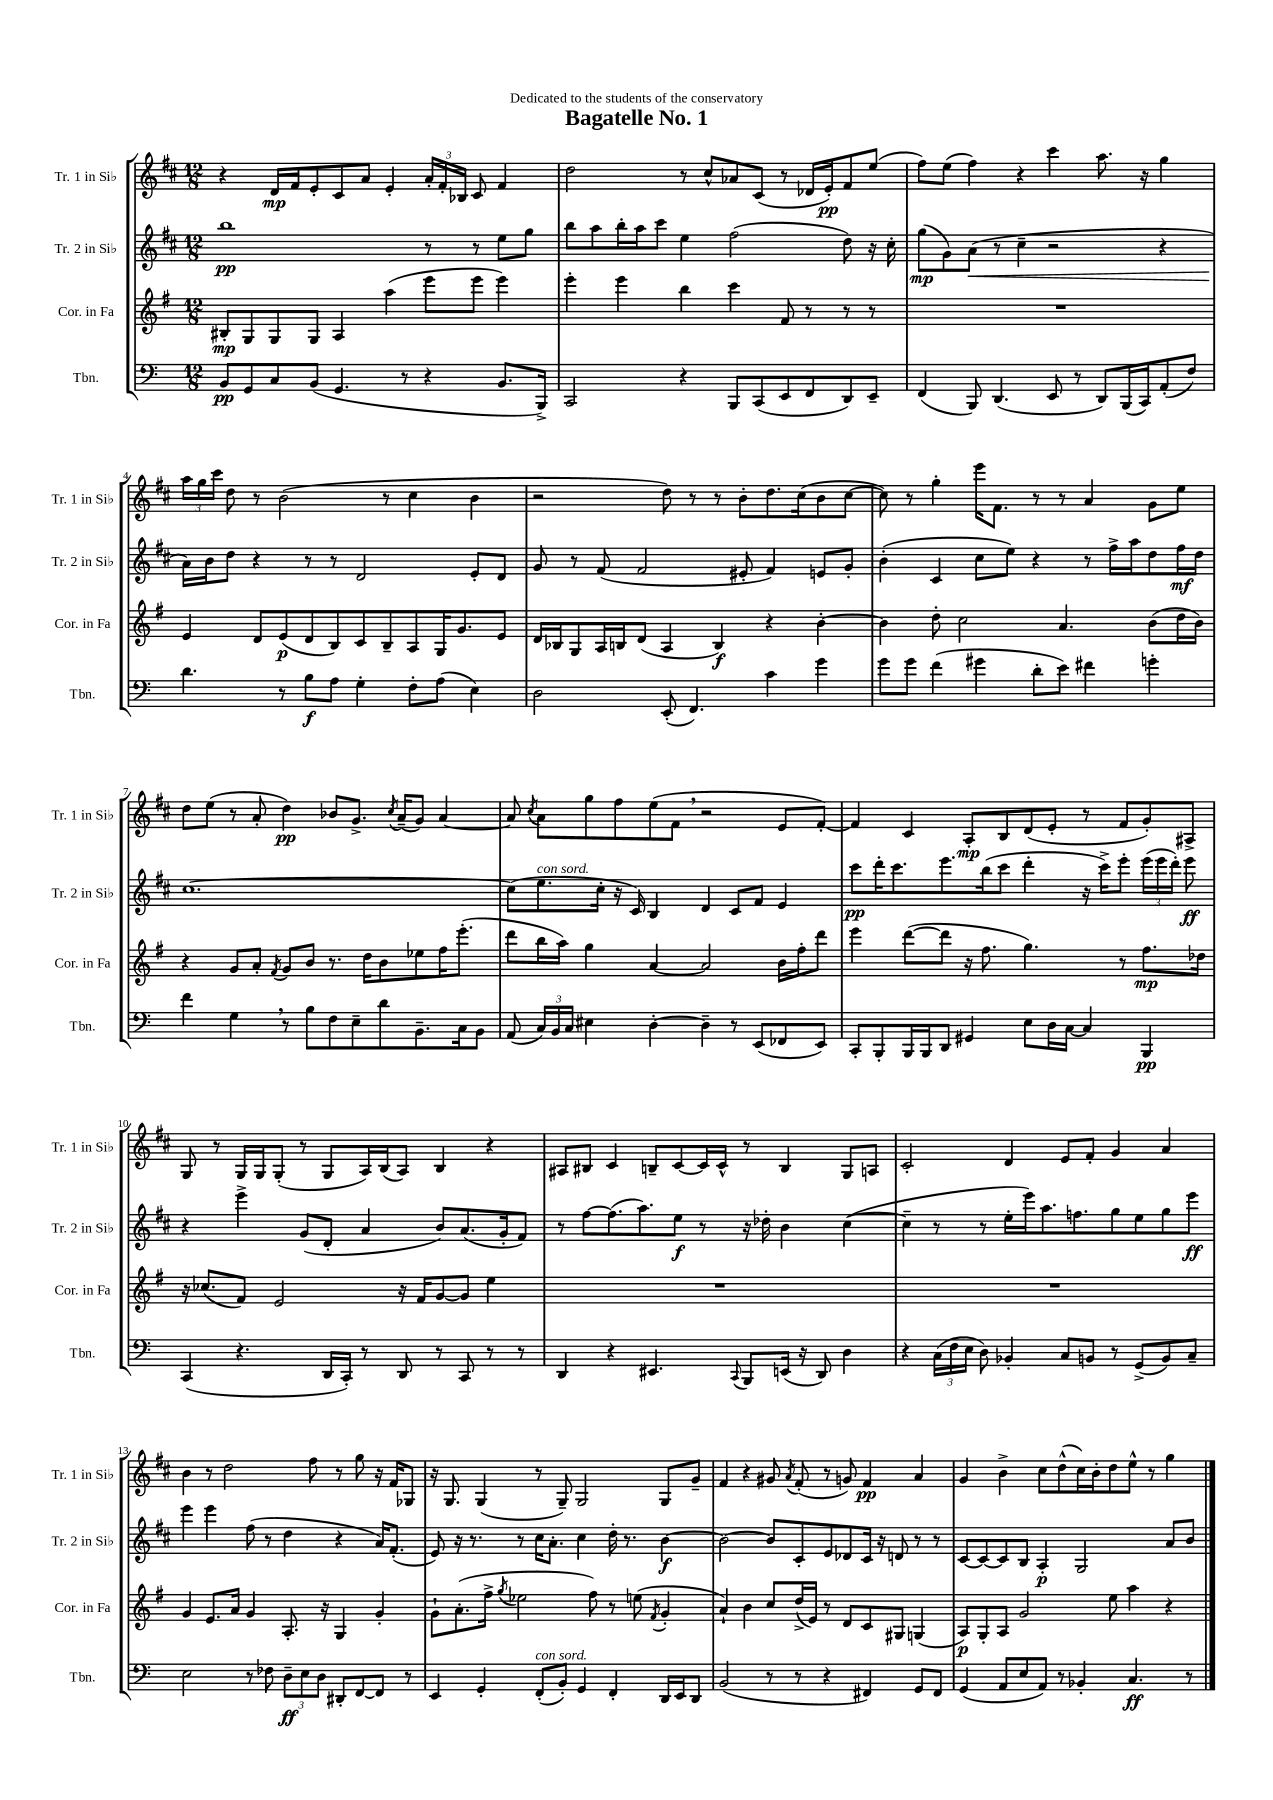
\header { title = "Bagatelle No. 1" dedication = "Dedicated to the students of the conservatory" }
<<
\new StaffGroup <<
\new Staff = "s0" \with { instrumentName = "Tr. 1 in Sib" shortInstrumentName = "Tr. 1 in Sib" } {
    \clef treble \key d \major \numericTimeSignature \time 12/8
    \autoBeamOff r4 d'16[\mp fis'16 e'8-. cis'8 a'8] e'4-. \tuplet 3/2 { a'16[-. fis'16-. bes16] } cis'8 fis'4 |
    d''2 r8 cis''8[-^ aes'8 cis'8]( r8 des'16[ e'16-.\pp) fis'8 e''8]( |
    fis''8[) e''8]( fis''4) r4 cis'''4 a''8. r16 g''4 |
    \tuplet 3/2 { a''16[ g''16 cis'''16] } d''8 r8 b'2( r8 cis''4 b'4 |
    r2 d''8) r8 r8 b'8[-. d''8. cis''16( b'8 cis''8]~ |
    cis''8) r8 g''4-. e'''16[ fis'8.] r8 r8 a'4 g'8[ e''8] |
    d''8[ e''8]( r8 a'8-. d''4\pp) bes'8[ g'8.]-> \acciaccatura { cis''8 } a'16[--( g'8]) a'4~ |
    a'8 \acciaccatura { cis''8 } a'8[ g''8 fis''8 e''8( fis'8] \breathe r2 e'8[ fis'8]~-.) |
    fis'4 cis'4 a8[-.\mp b8 d'8( e'8]-. r8 fis'8[ g'8-.) ais8]-> |
    g8 r8 g16[ g16 g8]-.( r8 g8[ a16) b16( a8]) b4 r4 |
    ais8[ bis8] cis'4 b8[-- cis'8~ cis'16 cis'16]-^ r8 b4 g8[ a8] |
    cis'2-. d'4 e'8[ fis'8]-. g'4 a'4 |
    b'4 r8 d''2 fis''8 r8 g''8 r16 fis'16[ ges8] |
    r16 g8. g4( r8 g8--) g2 g8[ g'8]-- |
    fis'4 r4 gis'8 \acciaccatura { a'8 } fis'8-.( r8 g'8) fis'4\pp a'4 |
    g'4 b'4-> cis''8[ d''8-^( cis''16) b'16-. d''8 e''8]-^ r8 g''4 \bar "|." |
}
\new Staff = "s1" \with { instrumentName = "Tr. 2 in Sib" shortInstrumentName = "Tr. 2 in Sib" } {
    \clef treble \key d \major \numericTimeSignature \time 12/8
    \autoBeamOff b''1\pp r8 r8 e''8[ g''8] |
    b''8[ a''8 b''16-. a''16 cis'''8] e''4 fis''2( d''8) r16 cis''16-. |
    g''8[\mp( g'8) a'8]\<( r8 cis''4-- r2 r4 |
    a'16[\!) b'16 d''8] r4 r8 r8 d'2 e'8[-. d'8] |
    g'8 r8 fis'8( fis'2 eis'8-. fis'4) e'8[ g'8]-. |
    b'4-.( cis'4 cis''8[ e''8]) r4 r8 fis''16[-> a''16 d''8 fis''16\mf d''16] |
    cis''1.~ |
    cis''8[( e''8.^\markup { \italic "con sord." } cis''16]-. r16 cis'16) b4 d'4 cis'8[ fis'8] e'4 |
    cis'''8[\pp d'''16-. cis'''8. e'''8. b''16( cis'''8] d'''4-. r16 cis'''16[->) e'''8]-. \tuplet 3/2 { e'''16[( e'''16 d'''16]-.) } e'''8\ff |
    r4 e'''4-> g'8[( d'8]-. a'4 b'8[) a'8.( g'16-. fis'8]) |
    r8 fis''8[~ fis''8.( a''8.) e''8]\f r8 r16 des''16-. b'4 cis''4~( |
    cis''4-- r8 r8 e''16[-. e'''16) a''8. f''8. g''8 e''8 g''8 e'''8]\ff |
    e'''4 e'''4 fis''8( r8 d''4 r4 a'16[) fis'8.]-.( |
    e'8) r16 r8. r8 cis''16[ a'8.]-. cis''4 d''16-. r8. b'4~\f |
    b'2~ b'8[ cis'8-. e'8 des'8 cis'16] r16 d'8 r8 r8 |
    cis'8[~ cis'8~ cis'8 b8] a4-.\p g2 a'8[ b'8] \bar "|." |
}
\new Staff = "s2" \with { instrumentName = "Cor. in Fa" shortInstrumentName = "Cor. in Fa" } {
    \clef treble \key g \major \numericTimeSignature \time 12/8
    \autoBeamOff bis8[-.\mp g8 g8 g8] a4 a''4( e'''8[ e'''8] e'''4) |
    e'''4-. e'''4 b''4 c'''4 fis'8 r8 r8 r8 |
    R1. |
    e'4 d'8[ e'8\p( d'8 b8) c'8 b8-- a8 g16 g'8. e'8] |
    d'16[ bes16 g8 a16 b16 d'8]( a4 b4\f) r4 b'4~-. |
    b'4 d''8-. c''2 a'4. b'8[( d''16 b'16]) |
    r4 g'8[ a'8]-. \acciaccatura { fis'8 } g'8[ b'8] r8. d''16[ b'8 ees''8 fis''16 e'''8.]-.( |
    d'''8[ b''16 a''16]) g''4 a'4~ a'2 b'16[ fis''16-. d'''8] |
    e'''4 d'''8[~( d'''8] r16 fis''8. g''4.) r8 fis''8.[\mp des''16] |
    r16 ces''8.[( fis'8]) e'2 r16 fis'16[ g'8~ g'8] e''4 |
    R1. |
    R1. |
    g'4 e'8.[ a'16] g'4 a8.-. r16 g4 g'4-. |
    g'8[-! a'8.-.( fis''16]-> \acciaccatura { g''8 } ees''2 fis''8) r8 e''8( \acciaccatura { fis'8 } g'4-. |
    a'4-!) b'4 c''8[ d''16->( e'16]) r8 d'8[ c'8 gis8] g4( |
    a8[\p) g8-. a8] g'2 e''8 a''4 r4 \bar "|." |
}
\new Staff = "s3" \with { instrumentName = "Tbn." shortInstrumentName = "Tbn." } {
    \clef bass \key c \major \numericTimeSignature \time 12/8
    \autoBeamOff b,8[\pp g,8 c8 b,8]( g,4. r8 r4 b,8.[ b,,16]->) |
    c,2 r4 b,,8[ c,8( e,8 f,8 d,8) e,8]-- |
    f,4( b,,8) d,4.( e,8 r8 d,8[) b,,16( c,16) a,8-.( f8]) |
    d'4. r8 b8[\f a8] g4-. f8[-. a8]( e4) |
    d2 e,8-.( f,4.) c'4 g'4 |
    g'8[ g'8] f'4( gis'4 d'8[-. e'8]) fis'4 g'4-. |
    f'4 g4 \breathe r8 b8[ f8 e8-- d'8 b,8.-- c16 b,8] |
    a,8( \tuplet 3/2 { c16[) b,16 c16] } eis4 d4~-. d4-- r8 e,8[( fes,8 e,8]) |
    c,8[-. b,,8-. b,,16 b,,16 d,8] gis,4 e8[ d16 c16]~ c4 b,,4\pp |
    c,4( r4. d,16[ c,16]-.) r8 d,8 r8 c,8 r8 r8 |
    d,4 r4 eis,4. \appoggiatura { c,8 } b,,8[ e,16]( r16 d,8) d4 |
    r4 \tuplet 3/2 { c16[( f16 e16] } d8) bes,4-. c8[ b,8] r8 g,8[->( b,8) c8]-- |
    e2 r8 fes8 \tuplet 3/2 { d8[--\ff e8 d8] } dis,8[-. f,8~ f,8] r8 |
    e,4 g,4-. f,8[-.^\markup { \italic "con sord." }( b,8]-.) g,4 f,4-. d,16[ e,16 d,8] |
    b,2( r8 r8 r4 fis,4) g,8[ fis,8] |
    g,4( a,8[ e8 a,8]) r8 bes,4-. c4.\ff r8 \bar "|." |
}
>>
>>
